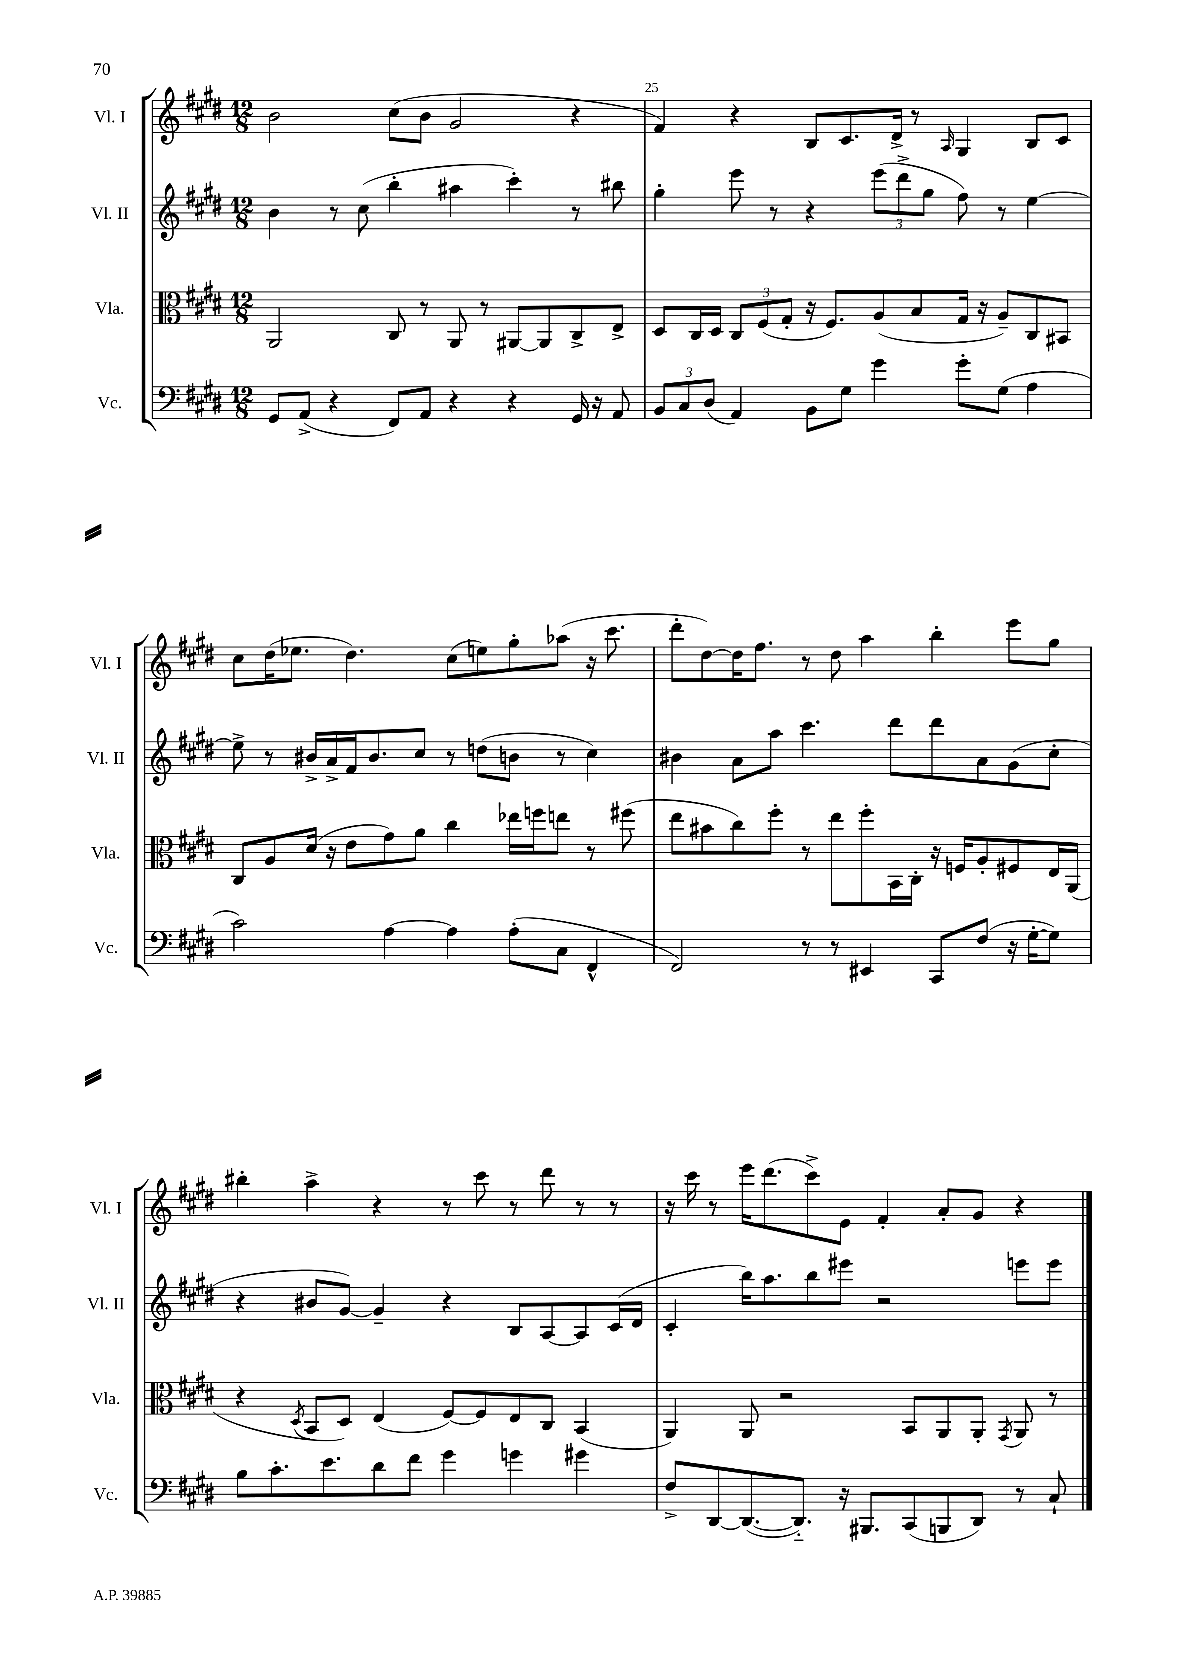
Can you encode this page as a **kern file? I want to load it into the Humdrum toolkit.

**kern	**kern	**kern	**kern
*staff4	*staff3	*staff2	*staff1
*clefF4	*clefC3	*clefG2	*clefG2
*k[f#c#g#d#]	*k[f#c#g#d#]	*k[f#c#g#d#]	*k[f#c#g#d#]
*M12/8	*M12/8	*M12/8	*M12/8
8GG#/L	2AA/	4b\	2b\
(8AA^/J	.	.	.
4r	.	8r	.
.	.	(8cc#\	.
8FF#/L)	8C#/	4bb'\	(8cc#\L
8AA/J	8r	.	8b\J
4r	8AA/	4aa#\	2g#/
.	8r	.	.
4r	[8AA#/L	4ccc#'\)	.
.	8AA#/]	.	.
16GG#/	8C#^/	8r	4r
16r	.	.	.
8AA/	8E^/J	8bb#\	.
=	=	=	=
12BB/L	8D#/L	4gg#'\	4f#/)
12C#/	.	.	.
.	16C#/L	.	.
(12D#/J	.	.	.
.	16D#/JJ	.	.
4AA/)	12C#/L	8eee\	4r
.	(12F#/	.	.
.	.	8r	.
.	12G#'/J	.	.
8BB\L	16r	4r	8B/L
.	8.F#/L)	.	.
8G#\J	.	.	8.c#/
4g#\	(8A/	(12eee\L	.
.	.	.	16d#^/Jk
.	.	12ddd#^\	.
.	8B/	.	8r
.	.	12gg#\J	.
.	.	.	16qqA/
8g#'\L	16G#/Jk	8ff#\)	4G#/
.	16r	.	.
(8G#\J	8A~/L)	8r	.
4A\	8C#/	[4ee\	8B/L
.	8BB#/J	.	8c#/J
=	=	=	=
2c#\)	8C#/L	8ee^\]	8cc#\L
.	8A/	8r	(16dd#\K
.	.	.	8.ee-\J
.	(16d#/Jk	16b#^/LL	.
.	16r	16a^/	.
.	8e\L	16f#/J	4.dd#\)
.	.	8.b#/	.
[4A\	8g#\)	.	.
.	8a\J	8cc#/J	.
4A\]	4cc#\	8r	(8cc#\L
.	.	(8dd\L	8ee\)
(8A'\L	16ee-\LL	8b\J	8gg#'\
.	16ff\J	.	.
8C#\J	8ee\J	8r	(8aa-\J
4FF#^^/	8r	4cc#\)	16r
.	.	.	8.ccc#\
.	(8ff#\	.	.
=	=	=	=
2FF#/)	8ee\L	4b#\	8ddd#'\L
.	8b#\	.	[8dd#\)
.	8cc#\)	8a\L	16dd#\]K
.	.	.	8.ff#\J
.	8ff#'\J	8aa\J	.
8r	8r	4.ccc#\	8r
8r	8ee\L	.	8dd#\
4EE#/	8ff#'\	.	4aa\
.	16BB\L	8ddd#\L	.
.	16C#'\JJ	.	.
8CC#/L	16r	8ddd#\	4bb'\
.	16F/LK	.	.
(8F#/J	8A'/	8a\	.
16r	8F#/	(8g#\	8eee\L
[16G#'\LK	.	.	.
8G#\]J)	16E/L	8cc#'\J	8gg#\J
.	(16AA/JJ	.	.
=	=	=	=
8B\L	4r	4r	4bb#'\
8.c#'\	.	.	.
.	8qD#/	.	.
.	8BB/L	8b#/L	4aa^\
8.e\	.	.	.
.	8D#/J)	[8g#/J)	.
8d#\	(4E/	4g#~/]	4r
8f#\J	.	.	.
4g#\	[8F#/L)	4r	8r
.	8F#/]	.	8ccc#\
4g\	8E/	8B/L	8r
.	8C#/J	[8A/	8ddd#\
4g#\	(4BB/	8A/]	8r
.	.	(16c#/L	8r
.	.	16d#/JJ	.
=	=	=	=
8F#^/L	4AA/)	4c#'/	16r
.	.	.	16ccc#\
[8DD#/	.	.	8r
(8.DD#/_	8AA/	16bb\LK)	16eee\LK
.	.	8.aa\	(8.ddd#\
.	2r	.	.
8.DD#'~/]J)	.	.	.
.	.	8bb\	8ccc#^\)
16r	.	8eee#\J	8e\J
8.BBB#/L	.	.	.
.	.	2r	4f#'/
(8CC#/	8BB/L	.	.
8BBB/	8AA/	.	8a'/L
8DD#/J)	8AA'/J	.	8g#/J
.	8qGG#/	.	.
8r	8AA/	8eee\L	4r
8C#`/	8r	8eee\J	.
==	==	==	==
*-	*-	*-	*-
